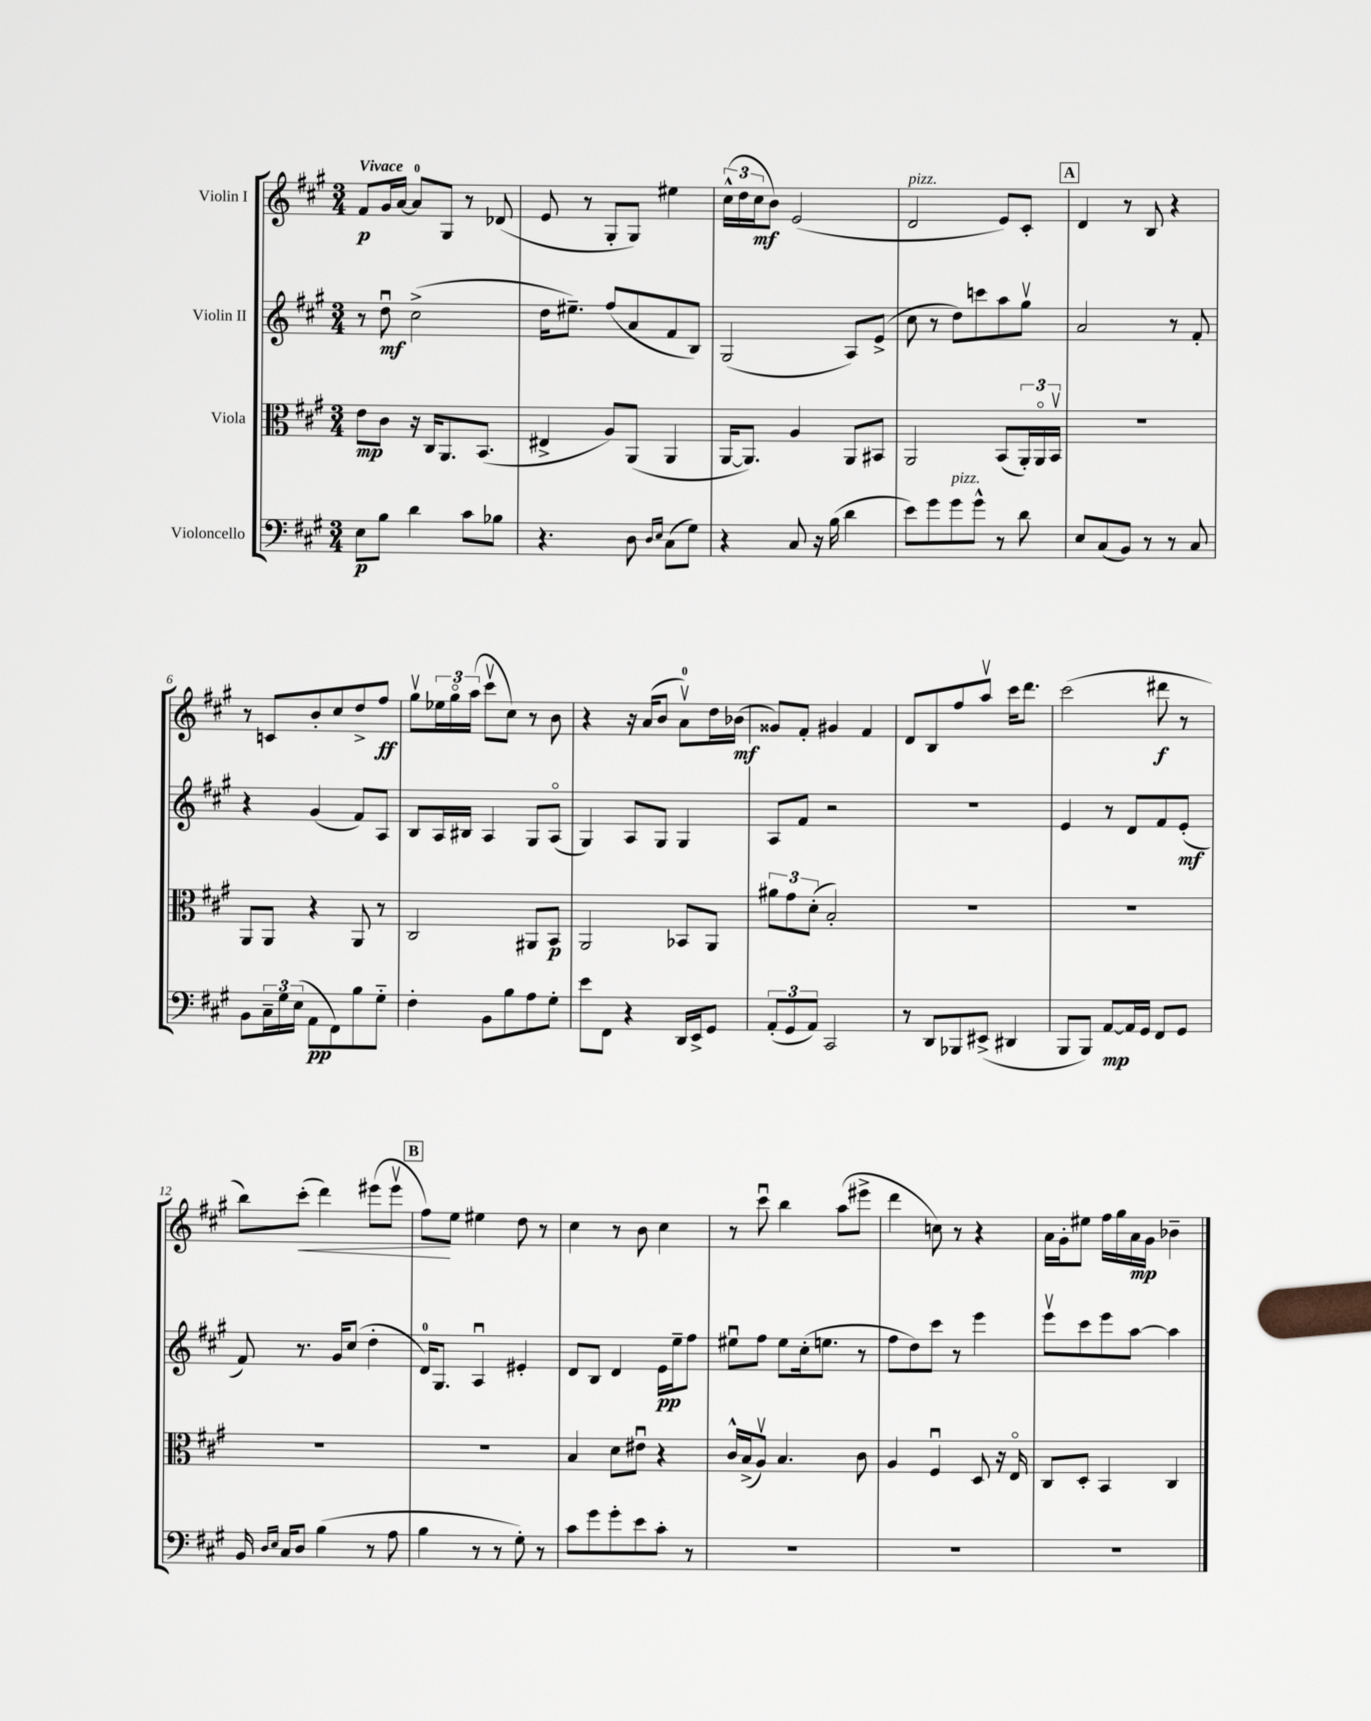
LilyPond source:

<<
\new StaffGroup <<
\new Staff = "s0" \with { instrumentName = "Violin I" } {
    \clef treble \key a \major \numericTimeSignature \time 3/4 \tempo "Vivace"
    fis'8\p gis'16 a'16~ a'8-0 gis8 r8 des'8( |
    e'8 r8 gis8-. gis8) eis''4 |
    \tuplet 3/2 { cis''16-^( d''16 cis''16\mf } b'8) e'2( |
    d'2^\markup { \italic "pizz." } e'8) cis'8-. |
    \mark \markup { \box "A" } d'4 r8 b8 r4 |
    r8 c'8 b'8-. cis''8 d''8-> fis''8\ff |
    gis''8\upbow \tuplet 3/2 { ees''16 gis''16\flageolet a''16( } cis'''8\upbow cis''8) r8 b'8 |
    r4 r16 a'16( b'8 a'8-0\upbow) d''16 bes'16\mf( |
    gisis'8) fis'8-. gis'4 fis'4 |
    d'8 b8 fis''8 a''8\upbow cis'''16 d'''8. |
    cis'''2( dis'''8\f r8 |
    b''8) cis'''8-.\<( d'''4) eis'''8( eis'''8\upbow |
    \mark \markup { \box "B" } fis''8\!) e''8 eis''4 d''8 r8 |
    cis''4 r8 b'8 cis''4 |
    r8 cis'''8\downbow b''4 a''8( eis'''8-> |
    d'''4 c''8) r8 r4 |
    a'16 gis'16-. eis''8 fis''16 gis''16 a'16\mp gis'16 bes'4-- \bar "|." |
}
\new Staff = "s1" \with { instrumentName = "Violin II" } {
    \clef treble \key a \major \numericTimeSignature \time 3/4
    r8 d''8\downbow\mf cis''2->( |
    d''16 eis''8.--) fis''8( a'8 fis'8 b8) |
    gis2( a8) e'8->( |
    cis''8 r8 d''8) c'''8 a''8 gis''8\upbow |
    \mark \markup { \box "A" } a'2 r8 fis'8-. |
    r4 gis'4( fis'8) a8 |
    b8 a16 bis16 a4 gis8 a8\flageolet( |
    gis4) a8 gis8 gis4 |
    a8 fis'8 r2 |
    R2. |
    e'4 r8 d'8 fis'8 e'8-.\mf( |
    fis'8) r8. gis'16 cis''8( d''4-. |
    \mark \markup { \box "B" } d'16-0) gis8. a4\downbow eis'4-. |
    d'8 b8 d'4 e'16\pp e''16-- fis''8 |
    eis''8\downbow fis''8 eis''8 cis''16-.( e''8. r8 |
    fis''8 d''8) cis'''8 r8 e'''4 |
    e'''8\upbow cis'''8 e'''8 a''8~ a''4 \bar "|." |
}
\new Staff = "s2" \with { instrumentName = "Viola" } {
    \clef alto \key a \major \numericTimeSignature \time 3/4
    e'8\mp cis'8 r16 cis16 a,8. b,8.( |
    eis4-> a8) a,8( a,4 |
    a,16~ a,8.) a4 a,8 bis,8 |
    a,2 b,8( \tuplet 3/2 { a,16-.) a,16\flageolet b,16\upbow } |
    \mark \markup { \box "A" } R2. |
    a,8 a,8 r4 a,8 r8 |
    cis2 ais,8 b,8\p |
    a,2 bes,8 a,8 |
    \tuplet 3/2 { ais'8 gis'8 d'8-.( } b2-.) |
    R2. |
    R2. |
    R2. |
    \mark \markup { \box "B" } R2. |
    b4 d'8 eis'8\downbow r4 |
    cis'16-^ b16->( a8\upbow) b4. cis'8 |
    a4 fis4\downbow d8 r16 e16\flageolet |
    cis8 d8-. b,4 cis4 \bar "|." |
}
\new Staff = "s3" \with { instrumentName = "Violoncello" } {
    \clef bass \key a \major \numericTimeSignature \time 3/4
    e8\p b8 d'4 cis'8 bes8 |
    r4. d8 \grace { d16 e16 } cis8( gis8) |
    r4 cis8 r16 b16( d'4 |
    e'8) gis'8 gis'8^\markup { \italic "pizz." } gis'8-^ r8 d'8 |
    \mark \markup { \box "A" } e8 cis8( b,8) r8 r8 cis8 |
    b,8 \tuplet 3/2 { cis16-- gis16 e16( } a,8\pp fis,8) b8 gis8-_ |
    fis4-. b,8 b8 a8 gis8-. |
    e'8 fis,8 r4 d,16 e,16-> gis,8 |
    \tuplet 3/2 { a,8-.( gis,8 a,8) } cis,2 |
    r8 d,8 bes,,8 eis,8->( dis,4 |
    b,,8 b,,8) a,8~\mp a,16 gis,16 fis,8 gis,8 |
    b,16 \grace { d16 e16 } cis16 d8 b4( r8 a8 |
    \mark \markup { \box "B" } b4 r8 r8 gis8-.) r8 |
    cis'8 gis'8 gis'8-. e'8 cis'8-. r8 |
    R2. |
    R2. |
    R2. \bar "|." |
}
>>
>>
